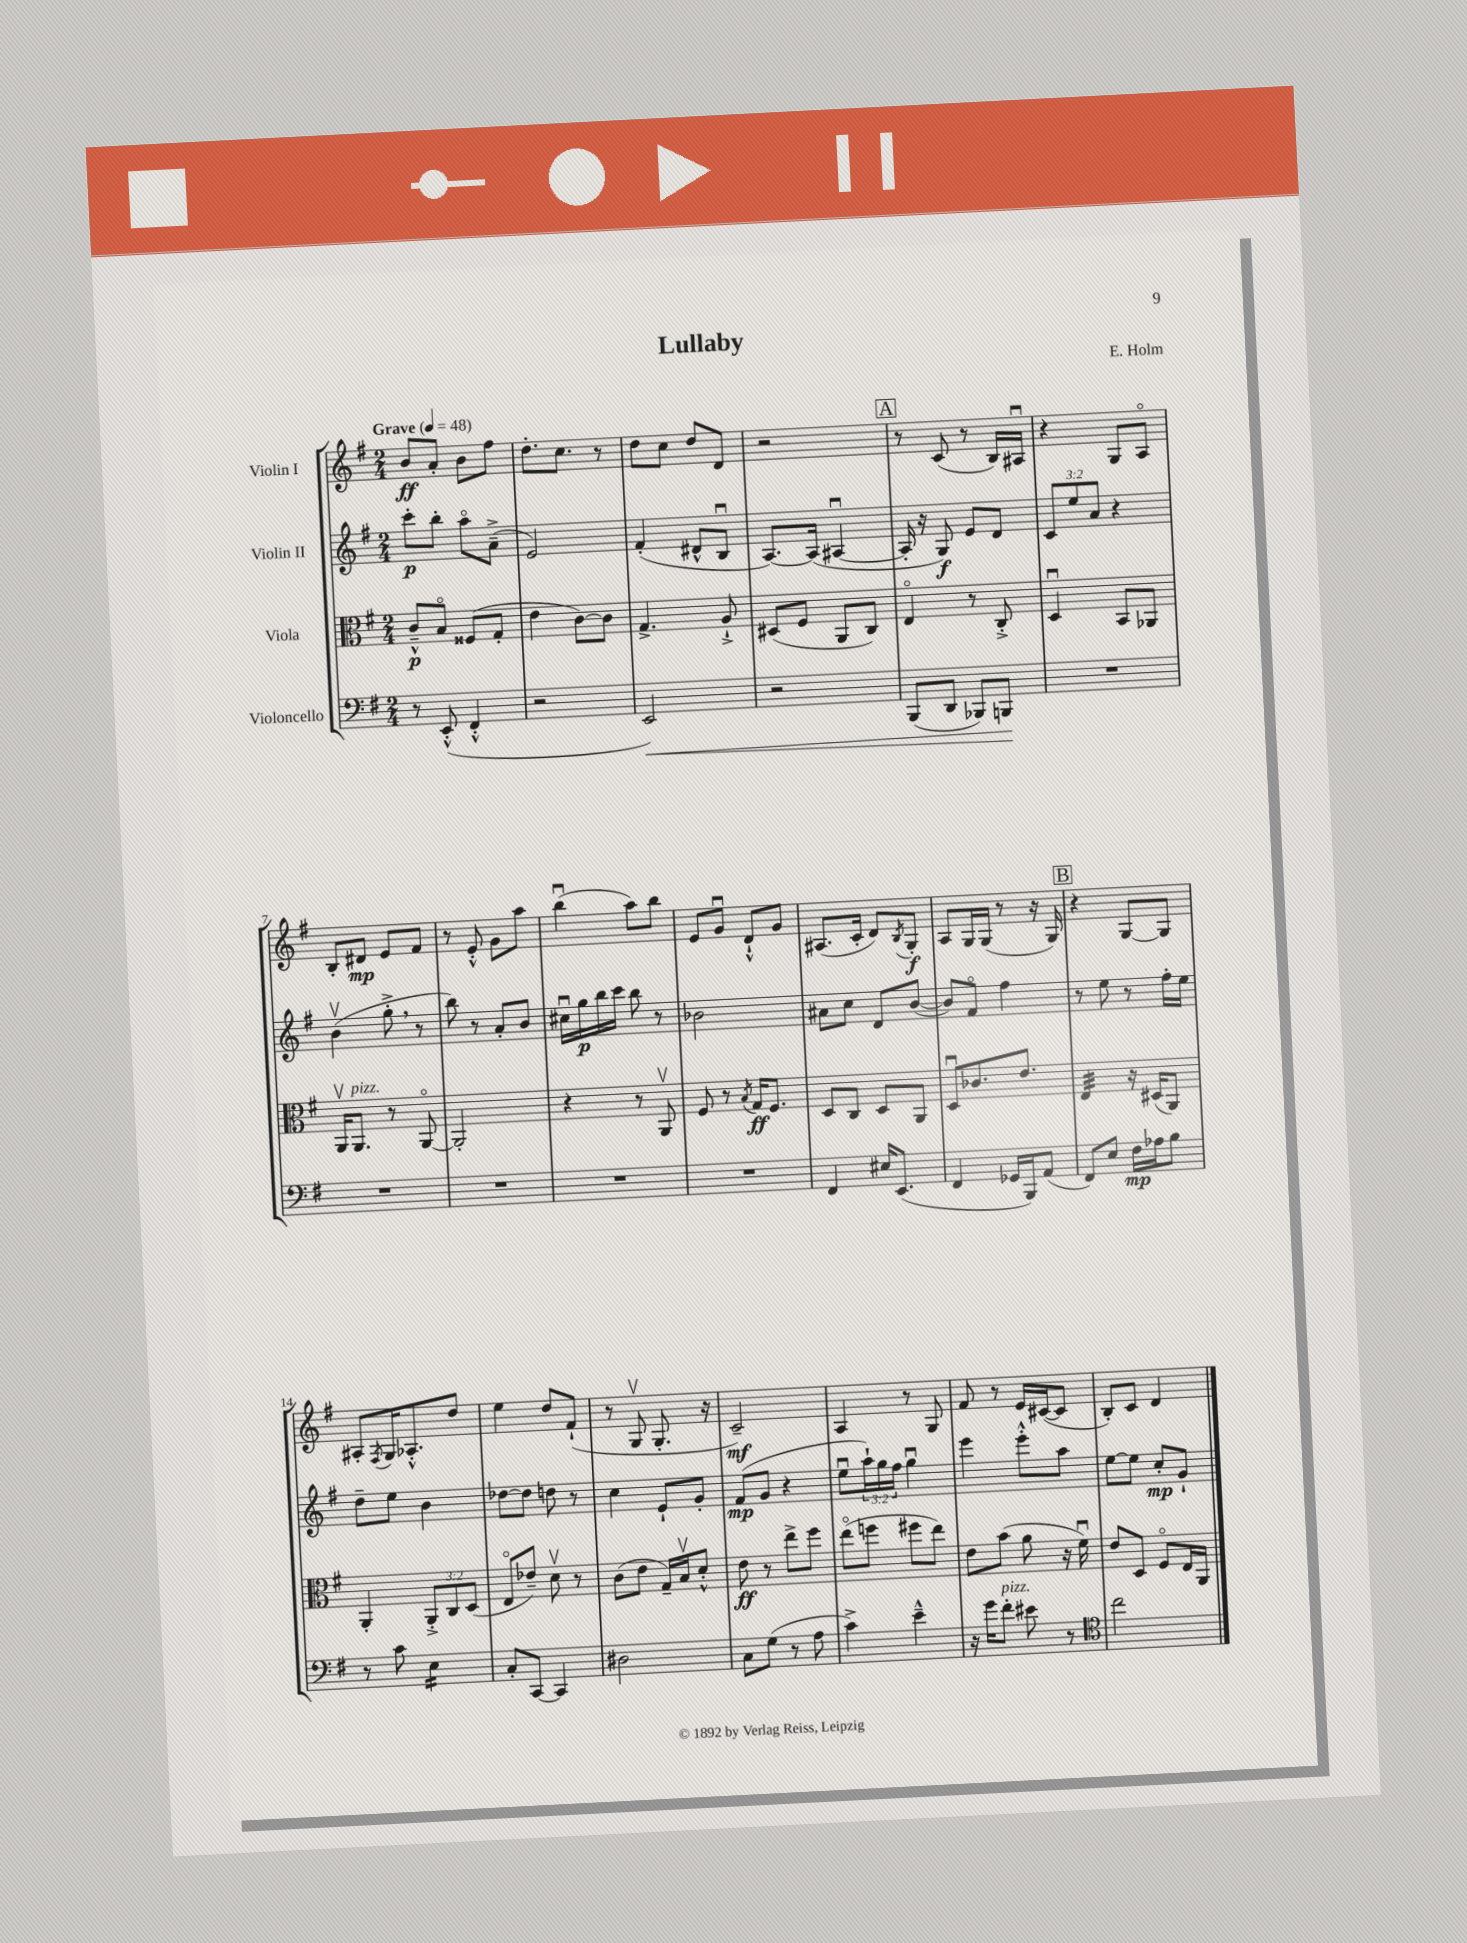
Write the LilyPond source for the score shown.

\header { title = "Lullaby" composer = "E. Holm" }
<<
\new StaffGroup <<
\new Staff = "s0" \with { instrumentName = "Violin I" } {
    \clef treble \key g \major \numericTimeSignature \time 2/4 \tempo "Grave" 4 = 48
    b'8\ff a'8-. b'8 fis''8 |
    d''8.-. c''8. r8 |
    d''8 c''8 d''8 d'8 |
    r2 |
    \mark \markup { \box "A" } r8 c'8( r8 b16) ais16\downbow |
    r4 g8 a8\flageolet |
    b8-. dis'8\mp e'8 fis'8 |
    r8 e'8-.-^ g'8 a''8 |
    b''4\downbow( a''8) b''8 |
    e'8 g'8\downbow d'8-!-^ g'8 |
    ais8.( c'16-. d'8) \acciaccatura { b8 } g8-.\f |
    a8 g16 g16( r8 r16 g16) |
    \mark \markup { \box "B" } r4 g8~ g8 |
    ais8-. \acciaccatura { fis8 } g16 aes8.-.-^ d''8 |
    e''4 d''8 fis'8-!( |
    r8 g8\upbow g8.-. r16 |
    c'2--\mf) |
    a4 r8 g8 |
    fis'8 r8 e'16 cis'16~( cis'8 |
    b8-.) c'8 d'4 \bar "|." |
}
\new Staff = "s1" \with { instrumentName = "Violin II" } {
    \clef treble \key g \major \numericTimeSignature \time 2/4 \override Staff.TupletNumber.text = #tuplet-number::calc-fraction-text
    c'''8-.\p b''8-. a''8\flageolet a'8--->( |
    e'2) |
    fis'4-.( dis'8-^ b8\downbow |
    a8.~) a16( ais4~\downbow |
    \mark \markup { \box "A" } ais16-. r16 g8\f) e'8 d'8 |
    \tuplet 3/2 { c'8 e''8 a'8 } r4 |
    b'4\upbow( g''8-.-> \breathe r8 |
    b''8) r8 a'8-. b'8 |
    cis''16\downbow g''16\p b''16 c'''16 b''8 r8 |
    bes'2 |
    ais'8 c''8 d'8 b'8~( |
    b'8) fis'8\flageolet fis''4 |
    \mark \markup { \box "B" } r8 e''8 r8 fis''16-. e''16 |
    d''8-- e''8 b'4 |
    des''8~ des''8 d''8 r8 |
    c''4 e'8-! g'8-. |
    fis'8\mp( g'8 r4 |
    e''8\downbow \tuplet 3/2 { a''16-!) g''16 fis''16 } g''4\downbow |
    e'''4 e'''8-.-^ a''8 |
    e''8~ e''8 c''8-.\mp g'8-! \bar "|." |
}
\new Staff = "s2" \with { instrumentName = "Viola" } {
    \clef alto \key g \major \numericTimeSignature \time 2/4 \override Staff.TupletNumber.text = #tuplet-number::calc-fraction-text
    c'8---^\p b8\flageolet fisis8( g8-. |
    e'4 c'8~) c'8 |
    g4.-> a8-!-> |
    dis8( fis8 a,8 c8) |
    \mark \markup { \box "A" } e4\flageolet r8 c8-.-> |
    d4\downbow b,8 aes,8 |
    a,16\upbow a,8.^\markup { \italic "pizz." } r8 a,8~\flageolet |
    a,2-. |
    r4 r8 a,8\upbow |
    fis8 r8 \acciaccatura { b8 } g16\ff fis8. |
    d8 c8 d8 a,8 |
    d8\downbow ces'8. e'8. |
    \mark \markup { \box "B" } e4:32 r16 dis16( a,8) |
    a,4-. \tuplet 3/2 { a,8-.-> c8 d8( } |
    e8\flageolet ees'8--) d'8\upbow r8 |
    c'8( e'8 g16--) b16\upbow d'8-.-^ |
    e'8\ff r8 e''8-> fis''8 |
    e''8\flageolet( f''8 fis''8 e''8) |
    e'8 b'8( a'8 r16 fis'16\downbow) |
    e'8 d8 fis8\flageolet e16 a,16 \bar "|." |
}
\new Staff = "s3" \with { instrumentName = "Violoncello" } {
    \clef bass \key g \major \numericTimeSignature \time 2/4
    r8 e,8-.-^( fis,4-.-^ |
    r2 |
    e,2\<) |
    r2 |
    \mark \markup { \box "A" } b,,8( d,8 bes,,8) b,,8\! |
    R2 |
    R2 |
    R2 |
    R2 |
    R2 |
    fis,4 eis16 e,8.( |
    fis,4 ges,16 b,,16) a,8( |
    \mark \markup { \box "B" } fis,8) e8 fis16\mp aes16 b8 |
    r8 c'8 e4:16 |
    c8-. c,8~ c,4 |
    dis2 |
    c8 g8( r8 a8 |
    c'4->) e'4---^ |
    r16 g'16 fis'8-.^\markup { \italic "pizz." } eis'8 r8 |
    \clef tenor c''2 \bar "|." |
}
>>
>>
